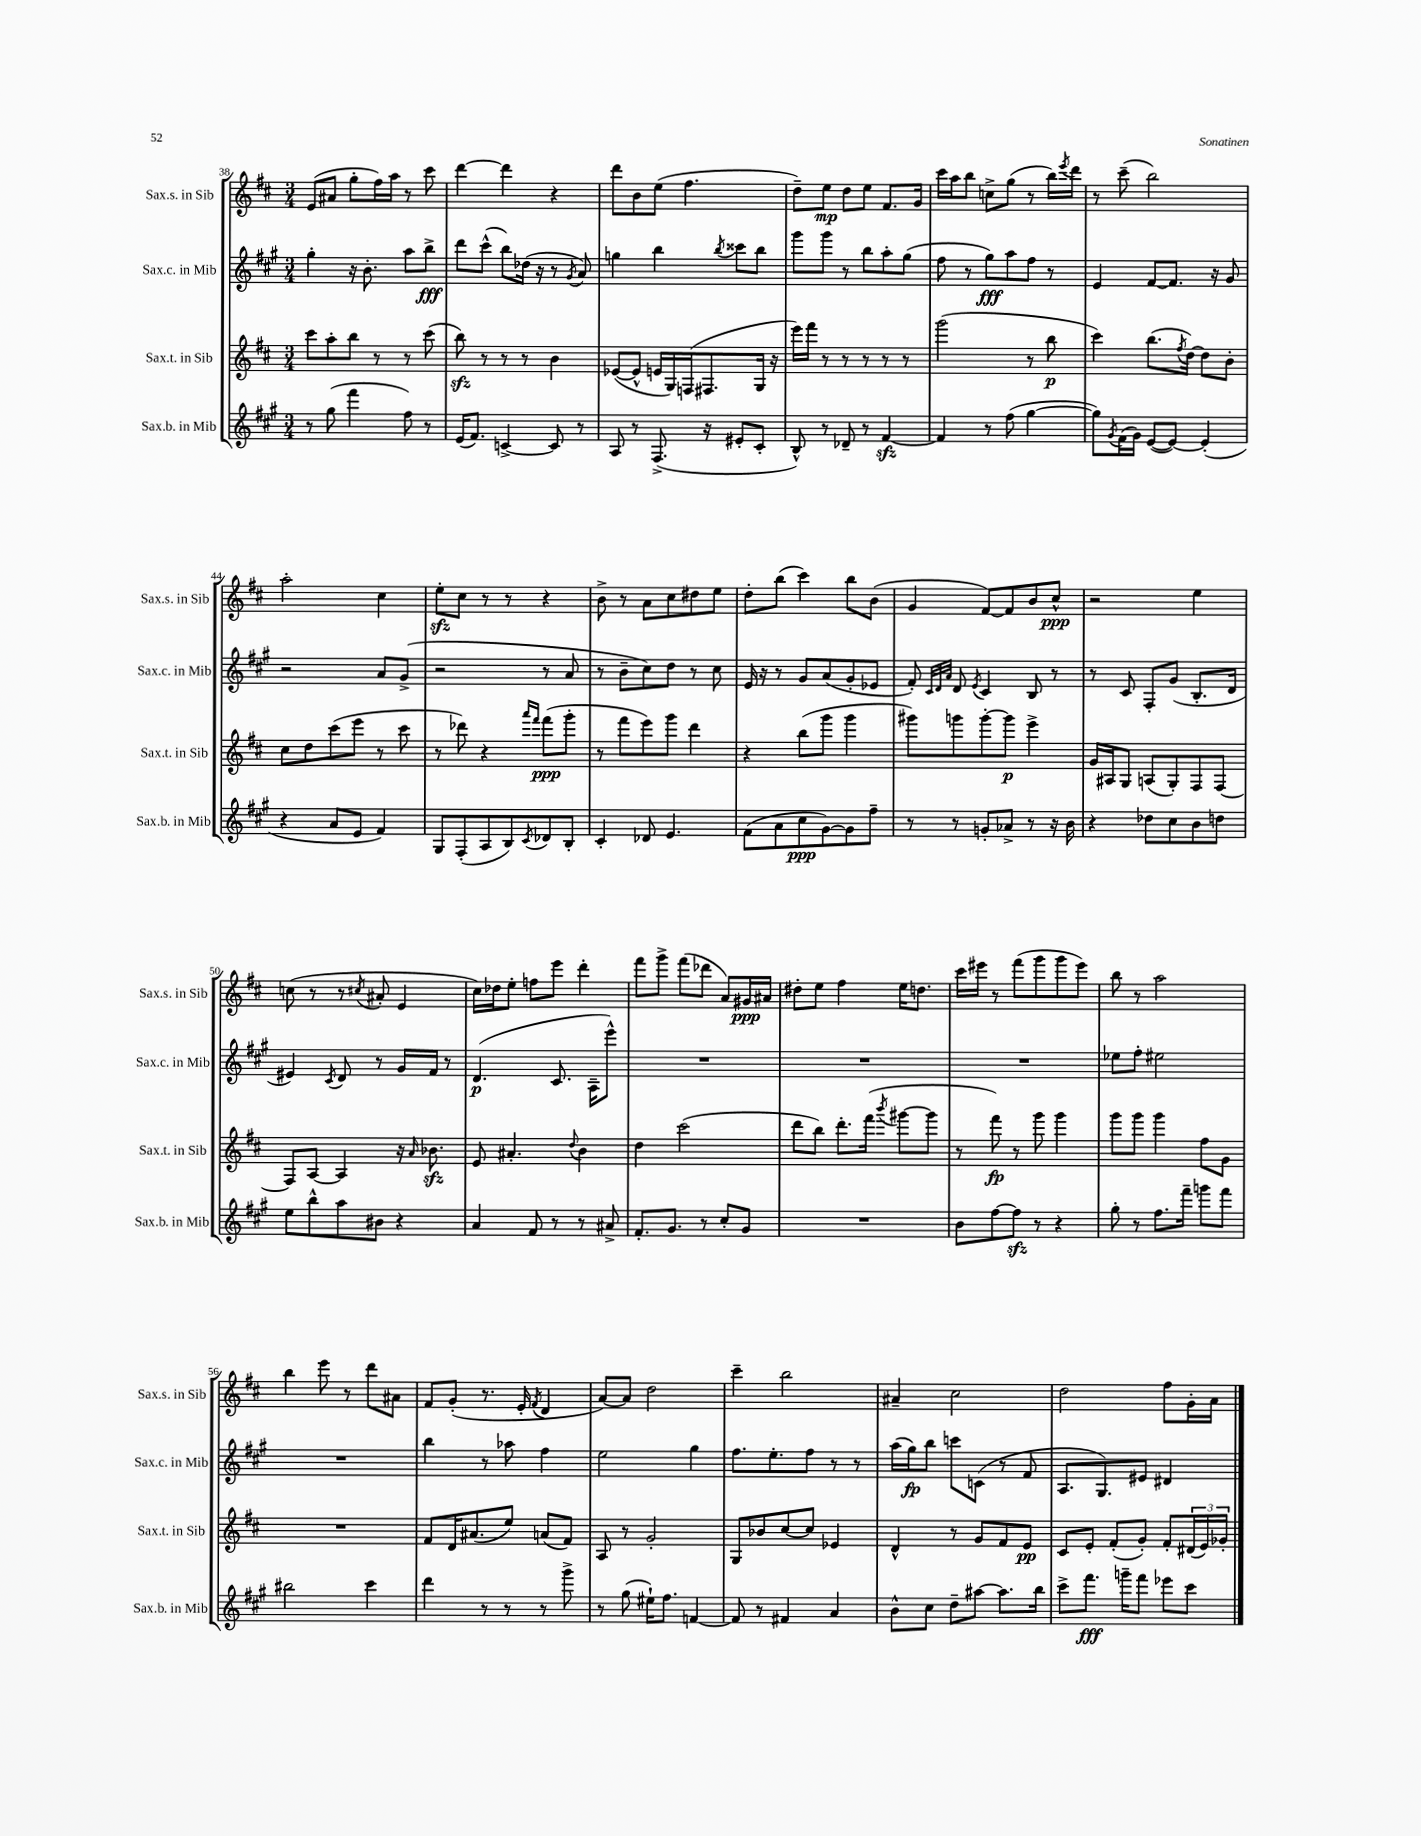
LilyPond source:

<<
\new StaffGroup <<
\new Staff = "s0" \with { instrumentName = "Sax.s. in Sib" shortInstrumentName = "Sax.s. in Sib" } {
    \clef treble \key d \major \numericTimeSignature \time 3/4
    e'8( ais'8 g''8-. fis''16) a''16 r8 cis'''8 |
    d'''4~ d'''4 r4 |
    d'''8 b'8 e''8( fis''4. |
    d''8--) e''8\mp d''8 e''8 fis'8. g'16 |
    cis'''16 a''16 b''8 c''8-> g''8( r8 b''16) \acciaccatura { e'''8 } d'''16 |
    r8 cis'''8--( b''2) |
    a''2-. cis''4 |
    e''8-.\sfz cis''8 r8 r8 r4 |
    b'8-> r8 a'8 cis''8 dis''8 e''8 |
    d''8-. b''8( cis'''4) b''8 b'8( |
    g'4 fis'8~) fis'8 b'8 cis''8-^\ppp |
    r2 e''4 |
    c''8( r8 r8 \acciaccatura { cis''8 } ais'8-. e'4 |
    cis''16) des''16 e''8-. f''8 e'''8 d'''4-. |
    fis'''8 g'''8-> fis'''8( des'''8 a'8) gis'16\ppp ais'16 |
    dis''8-. e''8 fis''4 e''16 d''8. |
    cis'''16 eis'''16 r8 fis'''8( g'''8 g'''8 eis'''8) |
    b''8 r8 a''2 |
    b''4 e'''8 r8 d'''8 ais'8 |
    fis'8 g'8-.( r8. e'16-. \acciaccatura { fis'8 } d'4 |
    a'8~) a'8 d''2 |
    cis'''4-- b''2 |
    ais'4-- cis''2 |
    d''2 fis''8 g'16-. a'16 \bar "|." |
}
\new Staff = "s1" \with { instrumentName = "Sax.c. in Mib" shortInstrumentName = "Sax.c. in Mib" } {
    \clef treble \key a \major \numericTimeSignature \time 3/4
    gis''4-. r16 b'8.-. a''8 b''8->\fff |
    d'''8 cis'''8-^( b''8) des''16( r16 r8 \acciaccatura { gis'8 } a'8) |
    g''4 b''4 \acciaccatura { b''8 } cisis'''8 b''8 |
    gis'''8 gis'''8 r8 b''8 a''8-. gis''8( |
    fis''8 r8 gis''8\fff) a''8 fis''8 r8 |
    e'4 fis'8~ fis'8. r16 gis'8 |
    r2 a'8 gis'8->( |
    r2 r8 a'8 |
    r8 b'8-- cis''8) d''8 r8 cis''8 |
    e'16 r16 r8 gis'8 a'8( gis'8-. ees'8 |
    fis'8-.) \grace { cis'32 d'32 a'32 } d'8 \acciaccatura { e'8 } cis'4 b8 r8 |
    r8 cis'8 fis8-. gis'8( b8.-. d'16 |
    eis'4) \acciaccatura { cis'8 } d'8 r8 gis'16 fis'16 r8 |
    d'4.\p( cis'8. a16-- e'''8-^) |
    R2. |
    R2. |
    R2. |
    ees''8 fis''8-. eis''2 |
    R2. |
    b''4 r8 aes''8 fis''4 |
    e''2 gis''4 |
    fis''8. e''8.-. fis''8 r8 r8 |
    a''16( gis''16\fp) b''8 c'''8 c'8( r8 fis'8 |
    a8. gis8.) eis'8 dis'4 \bar "|." |
}
\new Staff = "s2" \with { instrumentName = "Sax.t. in Sib" shortInstrumentName = "Sax.t. in Sib" } {
    \clef treble \key d \major \numericTimeSignature \time 3/4
    cis'''8 a''8-. b''8 r8 r8 cis'''8( |
    b''8\sfz) r8 r8 r8 b'4 |
    ees'8~( ees'8-^ e'16 g16) f16( fis8. g16 r16 |
    e'''16) fis'''16 r8 r8 r8 r8 r8 |
    g'''2( r8 b''8\p |
    cis'''4) b''8.( \acciaccatura { fis''8 } d''16~) d''8 b'8-. |
    cis''8 d''8 cis'''8( e'''8 r8 cis'''8 |
    r8 des'''8) r4 \grace { a'''16 fis'''16 } fis'''8\ppp( g'''8-. |
    r8 fis'''8 e'''8) g'''8 d'''4 |
    r4 b''8( g'''8 g'''4 |
    gis'''8) g'''8 g'''8~-. g'''8\p e'''4-> |
    g'16 ais16 g8 a8( g8-.) fis8 fis8~ |
    fis8 a8~ a4 r16 \grace { a'16 } bes'8.\sfz |
    e'8 ais'4.-. \appoggiatura { d''8 } b'4 |
    d''4 cis'''2( |
    d'''8 b''8) d'''8.-. fis'''16( \acciaccatura { b'''8 } gis'''8~ gis'''8 |
    r8 fis'''8\fp) r8 g'''8 g'''4 |
    g'''8 g'''8 g'''4 fis''8 g'8 |
    R2. |
    fis'8 d'16 ais'8.( e''8) a'8( fis'8) |
    a8 r8 g'2-. |
    g8 bes'8 cis''8~ cis''8 ees'4 |
    d'4-^ r8 g'8 fis'8 e'8\pp |
    cis'8 e'8-. fis'8-.( g'8-.) fis'8-. \tuplet 3/2 { dis'16( e'16) ges'16-. } \bar "|." |
}
\new Staff = "s3" \with { instrumentName = "Sax.b. in Mib" shortInstrumentName = "Sax.b. in Mib" } {
    \clef treble \key a \major \numericTimeSignature \time 3/4
    r8 gis''8( fis'''4 fis''8) r8 |
    e'16( fis'8.) c'4~-> c'8 r8 |
    a8 r8 fis8.->( r16 eis'8-. cis'8-. |
    b8-^) r8 des'8-- r8 fis'4~\sfz |
    fis'4 r8 fis''8( gis''4~ |
    gis''8) \acciaccatura { gis'8 } fis'16( gis'16) e'8~( e'8~) e'4-.( |
    r4 a'8 e'8 fis'4) |
    gis8 fis8-.( a8 b8) \acciaccatura { cis'8 } des'8 b8-. |
    cis'4-. des'8 e'4. |
    fis'8( a'8 cis''8\ppp gis'8~) gis'8 fis''8-- |
    r8 r8 g'8-. aes'8-> r8 r16 b'16 |
    r4 des''8 cis''8 b'8 d''8 |
    e''8 b''8-^ a''8 bis'8 r4 |
    a'4 fis'8 r8 r8 ais'8-> |
    fis'8.-. gis'8. r8 cis''8-. gis'8 |
    R2. |
    b'8 fis''8~ fis''8\sfz r8 r4 |
    gis''8-. r8 fis''8. fis'''16-- g'''8 fis'''8 |
    bis''2 cis'''4 |
    d'''4 r8 r8 r8 gis'''8-> |
    r8 gis''8( eis''16-!) fis''8. f'4~ |
    f'8 r8 fis'4 a'4 |
    b'8-^ cis''8 d''8-- ais''8~ ais''8. b''16 |
    cis'''8-> fis'''8.\fff g'''16-- fis'''8 ees'''8 cis'''8 \bar "|." |
}
>>
>>
\layout { \context { \Score currentBarNumber = #38 } }
